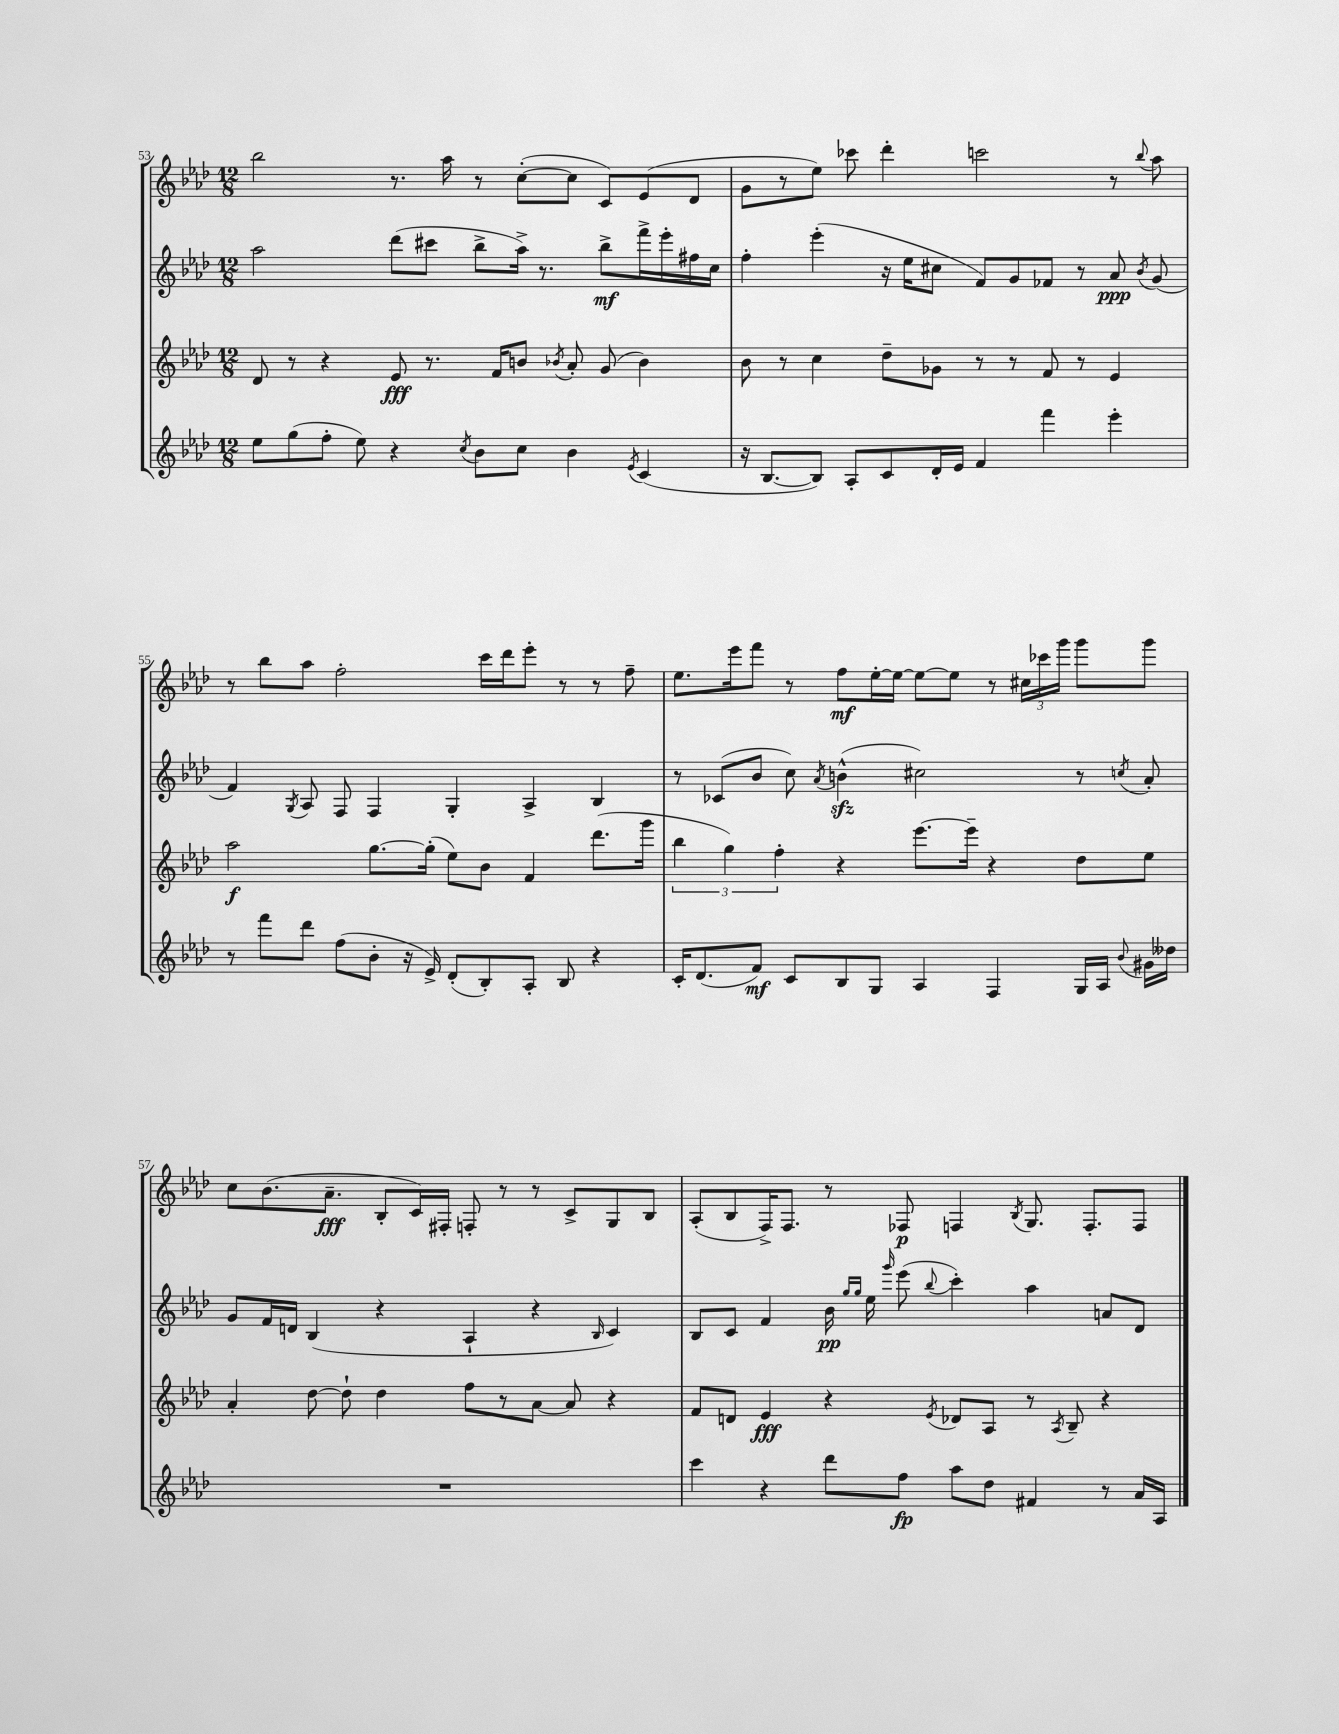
<<
\new StaffGroup <<
\new Staff = "s0" {
    \clef treble \key aes \major \numericTimeSignature \time 12/8
    \autoBeamOff bes''2 r8. aes''16 r8 c''8[~-.( c''8] c'8[) ees'8( des'8] |
    g'8[ r8 ees''8]) ces'''8 des'''4-. c'''2 r8 \appoggiatura { bes''8 } aes''8 |
    r8 bes''8[ aes''8] f''2-. c'''16[ des'''16 ees'''8]-. r8 r8 f''8-- |
    ees''8.[ ees'''16 f'''8] r8 f''8[\mf ees''16~-. ees''16]~ ees''8[~ ees''8] r8 \tuplet 3/2 { cis''16[ ces'''16 g'''16] } g'''8[ g'''8] |
    c''8[ bes'8.( aes'8.]--\fff bes8[-. c'16) fis16]-. f8-. r8 r8 c'8[-> g8 bes8] |
    aes8[-.( bes8 f16->) f8.] r8 fes8\p f4 \acciaccatura { bes8 } g8. f8.[-. f8] \bar "|." |
}
\new Staff = "s1" {
    \clef treble \key aes \major \numericTimeSignature \time 12/8
    \autoBeamOff aes''2 des'''8[( cis'''8] bes''8[-> aes''16]->) r8. bes''8[->\mf f'''16-> ees'''16-. fis''16 c''16] |
    f''4-. ees'''4-.( r16 ees''16[ cis''8] f'8[) g'8 fes'8] r8 aes'8\ppp \acciaccatura { bes'8 } g'8( |
    f'4) \acciaccatura { g8 } aes8 f8 f4 g4-. aes4-> bes4 |
    r8 ces'8[( bes'8] c''8) \acciaccatura { aes'8 } b'4-^\sfz( cis''2) r8 \acciaccatura { c''8 } aes'8-. |
    g'8[ f'16 d'16] bes4( r4 aes4-! r4 \grace { bes16 } c'4) |
    bes8[ c'8] f'4 bes'16\pp \grace { g''16[ g''16] } ees''16 \grace { g'''16 } ees'''8( \appoggiatura { bes''8 } c'''4-.) aes''4 a'8[ des'8] \bar "|." |
}
\new Staff = "s2" {
    \clef treble \key aes \major \numericTimeSignature \time 12/8
    \autoBeamOff des'8 r8 r4 ees'8\fff r8. f'16[ b'8] \acciaccatura { bes'8 } aes'8-. g'8( bes'4) |
    bes'8 r8 c''4 des''8[-- ges'8] r8 r8 f'8 r8 ees'4 |
    aes''2\f g''8.[~ g''16]-.( ees''8[) bes'8] f'4 des'''8.[( g'''16] |
    \tuplet 3/2 { bes''4 g''4) f''4-. } r4 ees'''8.[~ ees'''16]-- r4 des''8[ ees''8] |
    aes'4-. des''8~ des''8-! des''4 f''8[ r8 aes'8]~ aes'8 r4 |
    f'8[ d'8] ees'4\fff r4 \acciaccatura { ees'8 } des'8[ aes8] r8 \acciaccatura { aes8 } bes8-- r4 \bar "|." |
}
\new Staff = "s3" {
    \clef treble \key aes \major \numericTimeSignature \time 12/8
    \autoBeamOff ees''8[ g''8( f''8]-. ees''8) r4 \acciaccatura { c''8 } bes'8[ c''8] bes'4 \acciaccatura { ees'8 } c'4( |
    r16 bes8.[~ bes8]) aes8[-. c'8 des'16-. ees'16] f'4 f'''4 ees'''4-. |
    r8 f'''8[ des'''8] f''8[( bes'8]-. r16 ees'16->) des'8[-.( bes8-.) aes8]-. bes8 r4 |
    c'16[-. des'8.( f'8]\mf) c'8[ bes8 g8] aes4 f4 g16[ aes16] \appoggiatura { bes'8 } gis'16[ deses''16] |
    R1. |
    c'''4 r4 des'''8[ f''8]\fp aes''8[ des''8] fis'4 r8 aes'16[ aes16] \bar "|." |
}
>>
>>
\layout { \context { \Score currentBarNumber = #53 } }
